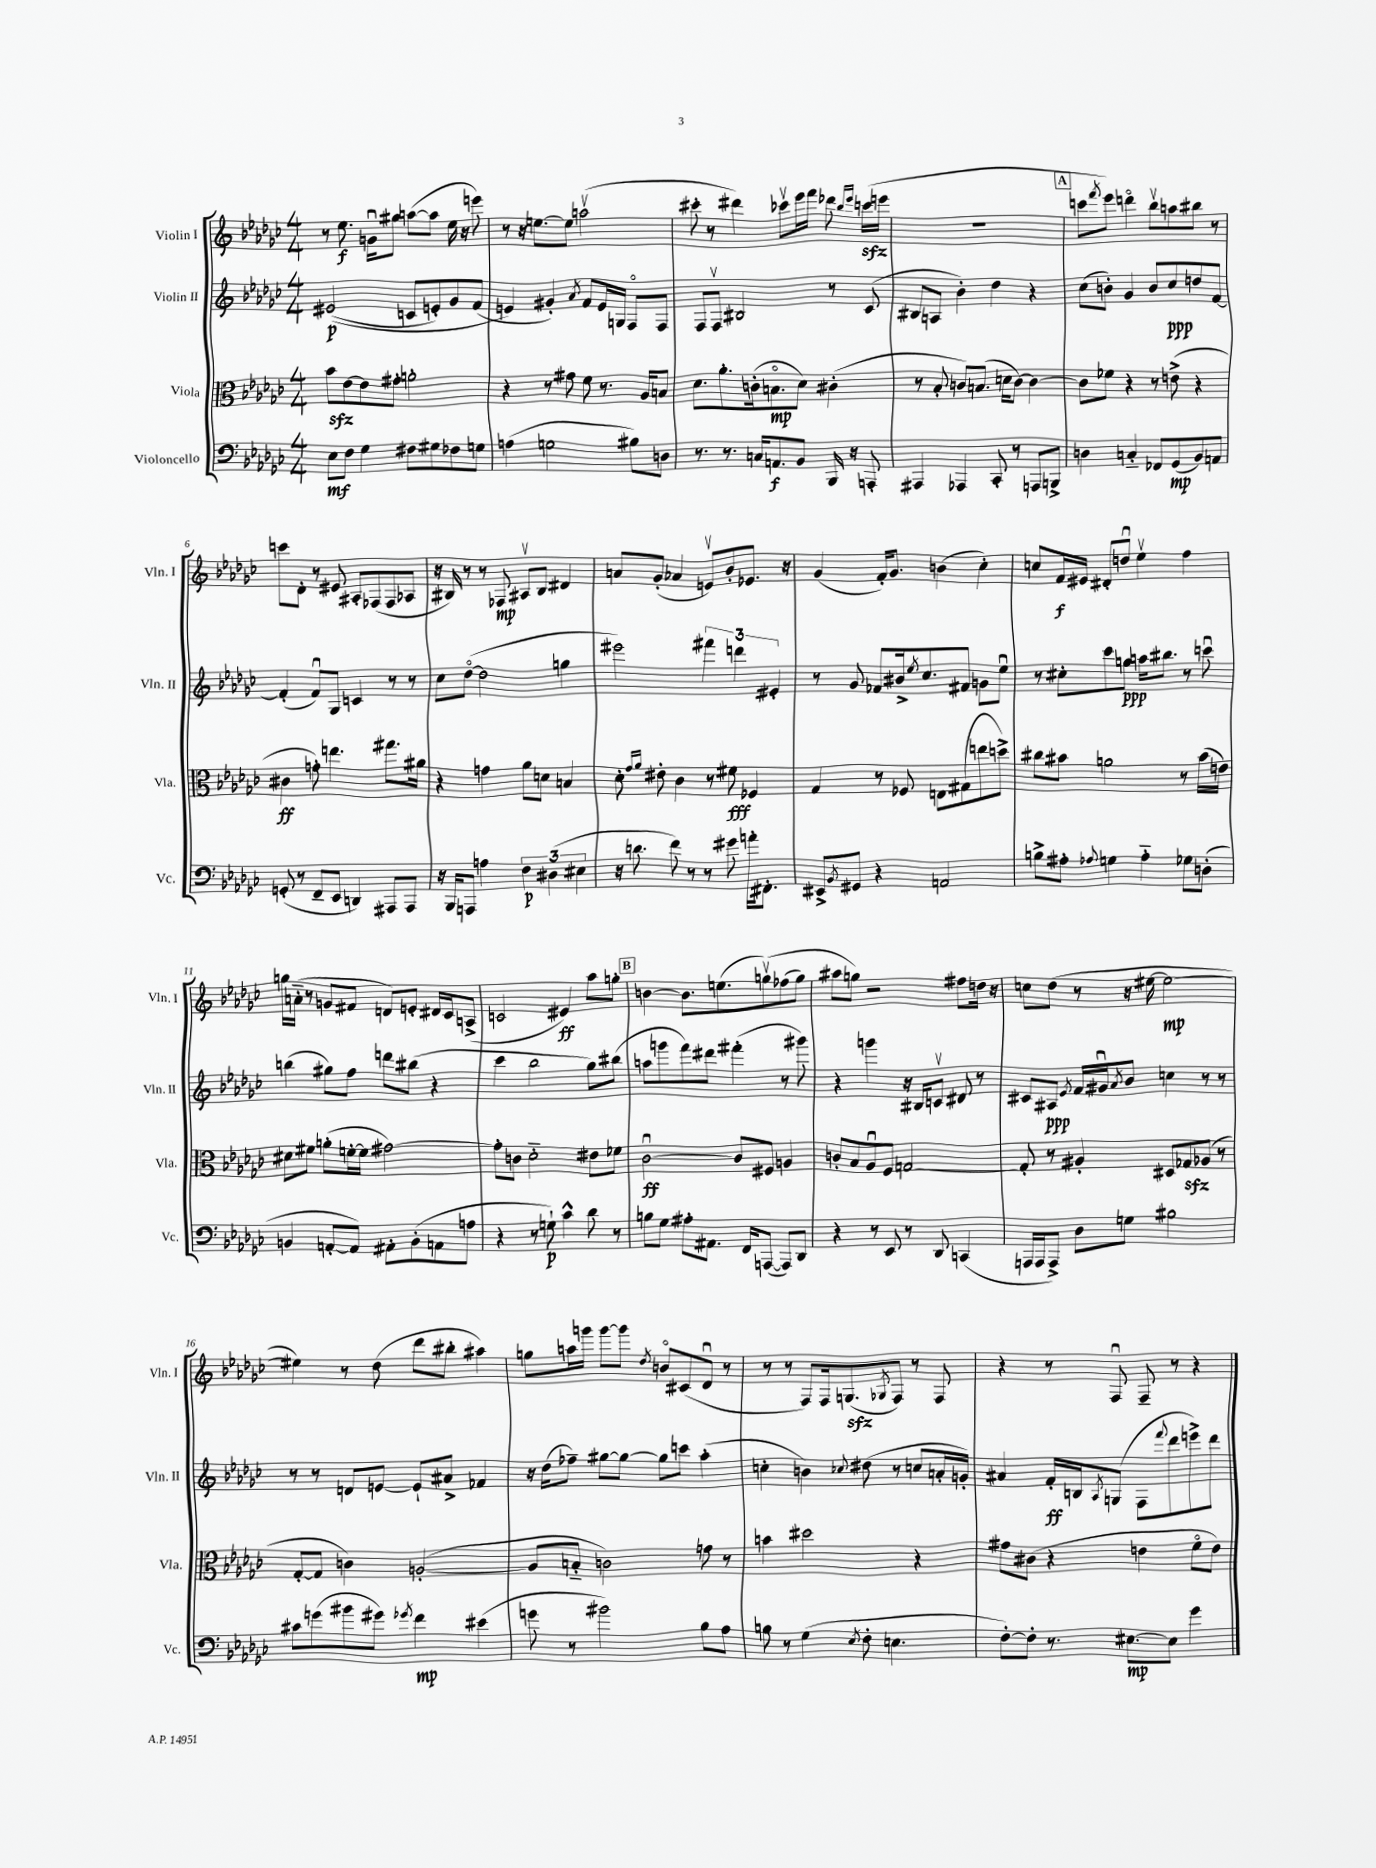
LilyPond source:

<<
\new StaffGroup <<
\new Staff = "s0" \with { instrumentName = "Violin I" shortInstrumentName = "Vln. I" } {
    \clef treble \key ges \major \numericTimeSignature \time 4/4
    r8 ees''8.\f g'16\downbow gis''8 a''8~( a''8 ees''16 r16 e'''8) |
    r8 r16 e''8.~ e''8 a''2\upbow( |
    cis'''8-. r8 dis'''4) ces'''8\upbow ees'''16 f'''16 des'''8 \grace { bes''16 ees'''16 } c'''16\sfz( e'''16 |
    R1 |
    \mark \markup { \box "A" } c'''8 \acciaccatura { f'''8 } ees'''8) d'''4\flageolet bes''8\upbow a''8 bis''8 r8 |
    c'''8 des'8-. r8 eis'8 ais8-. fes8( fes8 aes8 |
    r16 bis16) r8 r8 fes8\mp ais8\upbow bis8 dis'4 |
    a'8 ges'8-.( aes'4 e'8\upbow) bes'8-. ees'8. r16 |
    ges'4( f'16-.) ges'8. b'4( ces''4-.) |
    c''8 f'16\f eis'16 dis'8-. d''8\downbow ees''4\upbow f''4 |
    g''16 a'16-_( r8 g'8 fis'8 d'8) e'8-. dis'16 ces'16 a8->( |
    c'2 eis'4\ff) aes''8 g''8-. |
    \mark \markup { \box "B" } b'4~ b'8. e''8.( g''8\upbow)\( fes''8( g''8) |
    ais''8 g''8\) r2 fis''8 d''16 r16 |
    c''8 des''8( r8 r16 eis''16~ eis''2~\mp |
    eis''4) r8 des''8( des'''8 bis''8-. ais''4) |
    g''8 a''16 g'''16 g'''8~ g'''8 \acciaccatura { des''8 } b'8\flageolet cis'8( des'8\downbow r8 |
    r8 r8 f8) f16 g8.\sfz( \acciaccatura { ges8 } f8) r8 f8 |
    r4 r8 f8\downbow f8-- r8 r4 \bar "|." |
}
\new Staff = "s1" \with { instrumentName = "Violin II" shortInstrumentName = "Vln. II" } {
    \clef treble \key ges \major \numericTimeSignature \time 4/4
    eis'2\p(\( c'8 e'8-.) ges'8 f'8( |
    e'4\) gis'4-.) \acciaccatura { aes'8 } f'8 e'16 g16 f8\flageolet f8 |
    f8 f8\upbow bis2 r8 ces'8( |
    bis8 a8 bes'4-.) des''4 r4 |
    \mark \markup { \box "A" } ces''8( b'8-.) ges'4 b'8 ces''8\ppp d''8 f'8~ |
    f'4-.( f'8\downbow) ges8 c'4 r8 r8 |
    ces''8 des''8~\flageolet( des''2 g''4 |
    eis'''2) \tuplet 3/2 { fis'''4 d'''4 eis'4-. } |
    r8 ges'8 fes'8 bis'16-> \acciaccatura { ees''8 } ces''8. fis'8 g'8 ees''8\downbow |
    r8 cis''8-. ces'''8 g''8\ppp a''16 bis''8. r8 c'''8\downbow |
    b''4( gis''8) f''8 d'''8 bis''8( r4 |
    ces'''4 bes''2 ges''8) bis''8( |
    \mark \markup { \box "B" } a''8 g'''8 f'''8) dis'''8 fis'''4-.( r8 gis'''8) |
    r4 g'''4 r16 bis16 c'8\upbow dis'8 r8 |
    cis'8 ais8\ppp \acciaccatura { ees'8 } f'16 gis'16\downbow \acciaccatura { aes'8 } bes'8 c''4 r8 r8 |
    r8 r8 d'8 e'8~ e'8-! ais'8-> fes'4 |
    r16 des''16( fes''8--) gis''8~ gis''8~ gis''8 c'''8 aes''4-.( |
    c''4-. b'4) \appoggiatura { ces''8 } dis''8( r8 c''8 a'16-. g'16-.) |
    ais'4 f'16-.\ff b16 \acciaccatura { aes8 } g8( f8 \appoggiatura { f'''8 } des'''8 e'''8->) des'''8 \bar "|." |
}
\new Staff = "s2" \with { instrumentName = "Viola" shortInstrumentName = "Vla." } {
    \clef alto \key ges \major \numericTimeSignature \time 4/4
    bes'8\sfz ees'8~ ees'8 gis'8-. a'2-. |
    r4 r8 gis'8 f'8 r8. aes16 b8 |
    des'8. aes'8.-. c'16-.( b8.\flageolet\mp des'8) cis'4-.( |
    r8 bes8-. c'8) b8.( d'16 c'8~) c'4~ |
    \mark \markup { \box "A" } c'8 fes'8 r4 r8 e'8->( r4 |
    cis'4\ff g'8-.) e''4. gis''8. ais'16 |
    r4 g'4 aes'8 d'8 b4 |
    des'8-. \grace { ges'16 aes'16 } eis'8-. ces'4 r8 fis'8\fff fes4 |
    ges4 r8 fes8 e8 gis8( e''8 d''8->) |
    cis''8 bis'8 a'2 r8 bis'16( e'16) |
    dis'8 fis'8 a'8-.( f'16~-. f'16 gis'2~) |
    gis'8-. c'8 des'2-_ eis'8 fes'8 |
    \mark \markup { \box "B" } ces'2~\downbow\ff ces'8 fis8 a4 |
    c'8-. bes8 aes8\downbow f8 g2~ |
    g8-. r8 ais4-. dis8 ges8\sfz aes8( r8 |
    ges8~-. ges8 c'4) a2~-.( |
    a8 b8-_ c'2) g'8 r8 |
    b'4 dis''2 r4 |
    gis'8 cis'8( r4 e'4 f'8\flageolet e'8) \bar "|." |
}
\new Staff = "s3" \with { instrumentName = "Violoncello" shortInstrumentName = "Vc." } {
    \clef bass \key ges \major \numericTimeSignature \time 4/4
    ees8\mf f8 ges4 fis8 gis8 fes8 g8 |
    a4( g2 bis8) d8 |
    r8. r8. c16 a,8.\f bes,8 bes,,16 r16 a,,8-. |
    ais,,4 aes,,4 ces,8-. r8 a,,8 b,,8-> |
    \mark \markup { \box "A" } d4 c4-_ fes,8 ges,8\mp( bes,8) a,8 |
    g,8-.( r8 f,8-- ees,8 d,4) ais,,8 ais,,8 |
    r16 bes,,16 a,,8 a4 \tuplet 3/2 { f4\p dis4( eis4 } |
    r16 d'8. f'8) r8 r8 gis'8 a'16-. fis,8.-. |
    eis,8-> \acciaccatura { bes,8 } gis,8 r4 a,2 |
    b8-> ais8-. \appoggiatura { aes8 } g4 aes4-_ ges8 d8-.( |
    b,4 a,8~-. a,8) ais,8-. b,8-.( a,8 a8 |
    r4 r8 g8-!\p) ces'4-^ des'8 r8 |
    \mark \markup { \box "B" } b8 ges8 ais8-. ais,8. f,16 a,,8~( a,,8) des,8 |
    r4 r8 ees,8 r8 des,8 c,4( |
    a,,16 a,,16 a,,8->) des8 g8 bis2 |
    cis'8 g'8( bis'8 gis'8) \acciaccatura { ges'8 } f'4\mp eis'4( |
    g'8 r8 bis'2) bes8 aes8 |
    b8 r8 ges4( \acciaccatura { ees8 } f8-. e4. |
    f8~-.) f8-. r8. eis8.~\mp eis8 ges'4 \bar "|." |
}
>>
>>
